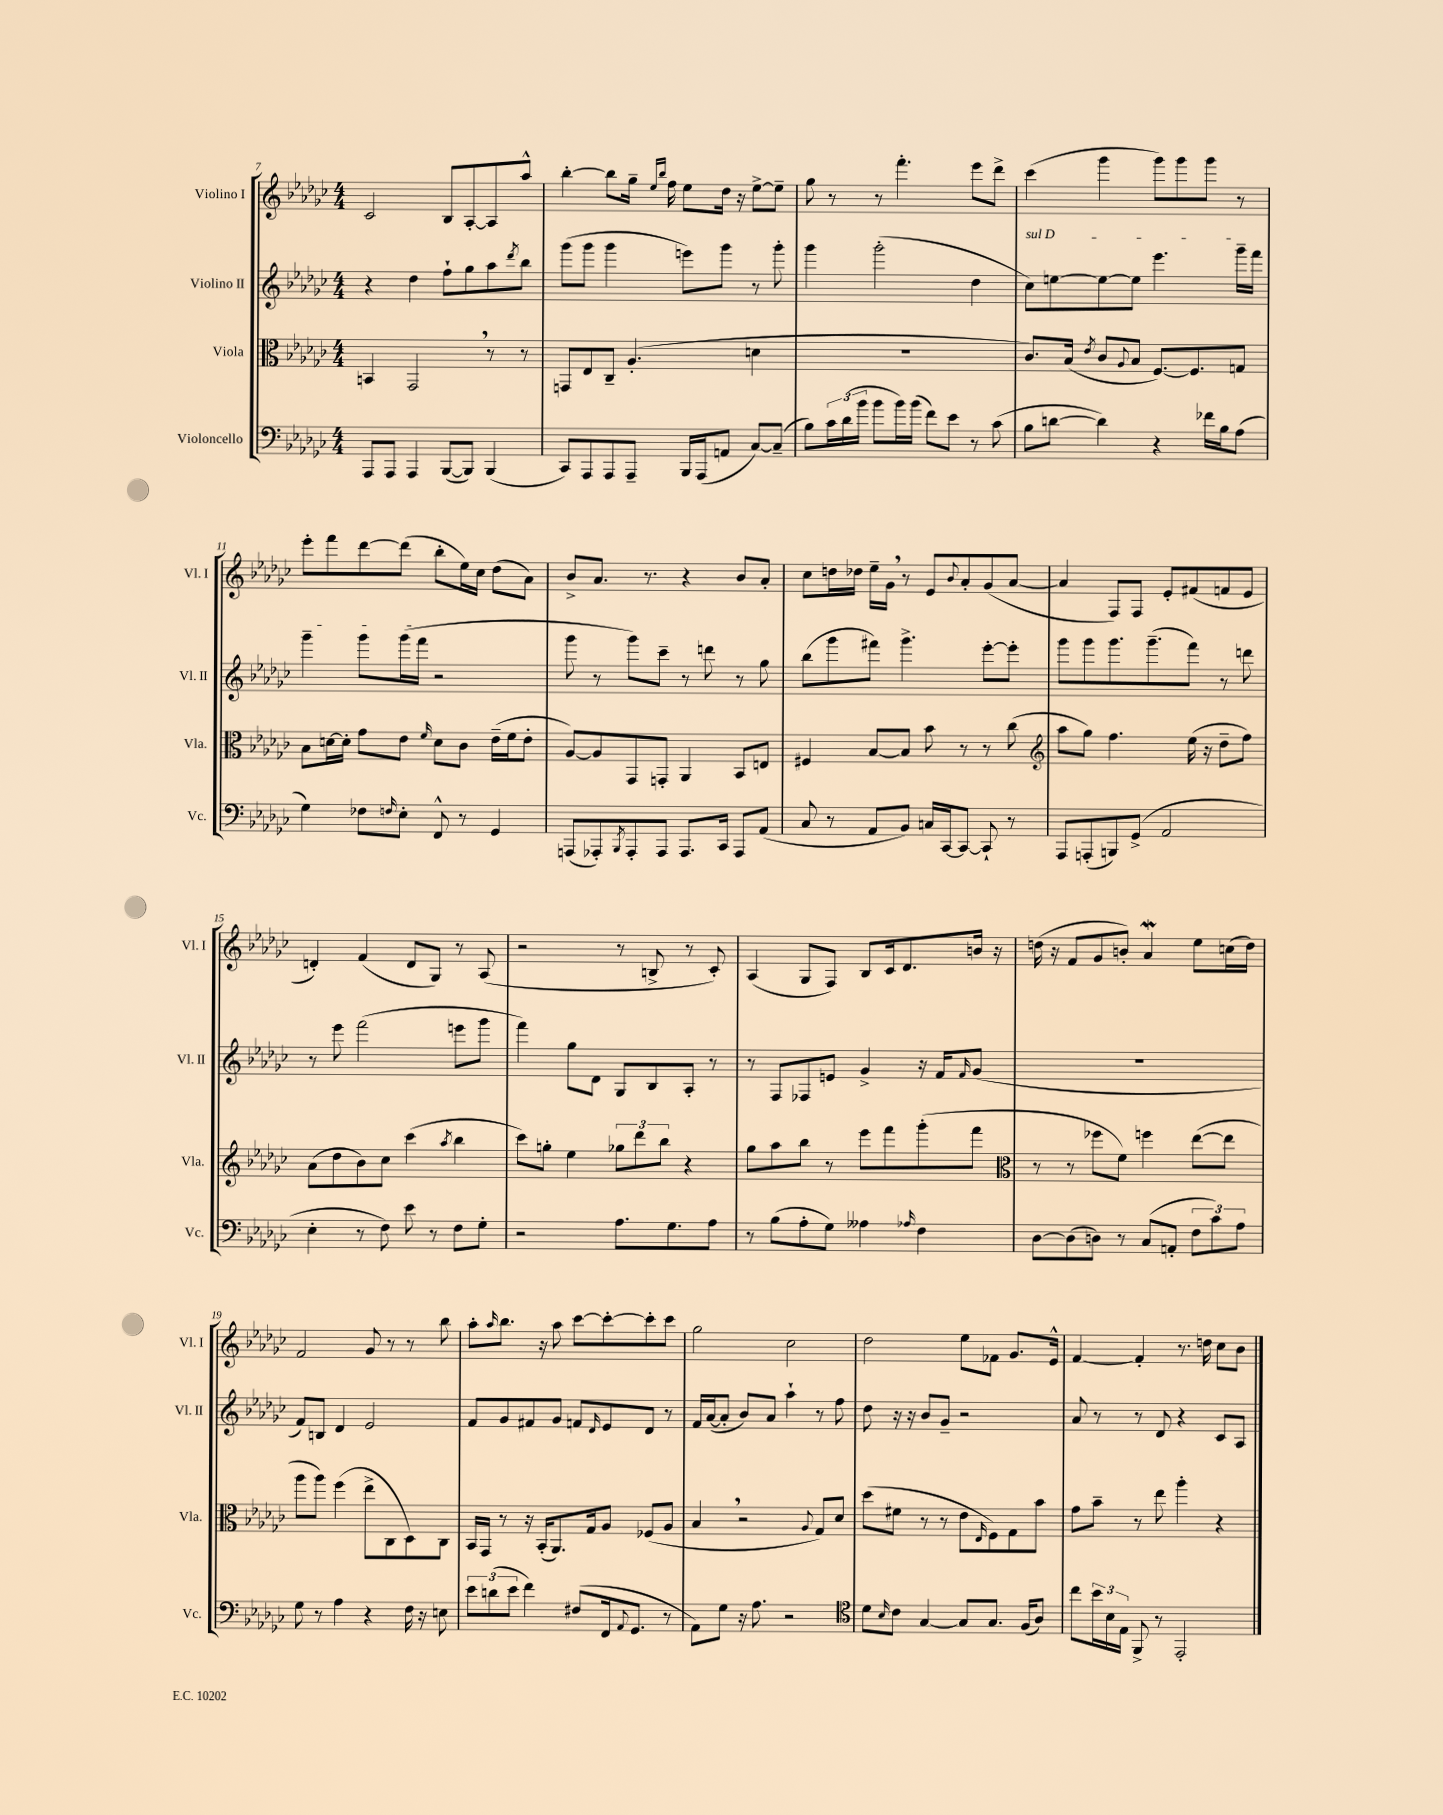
<<
\new StaffGroup <<
\new Staff = "s0" \with { instrumentName = "Violino I" shortInstrumentName = "Vl. I" } {
    \clef treble \key ges \major \numericTimeSignature \time 4/4
    ces'2 bes8 aes8~-. aes8 aes''8-^ |
    bes''4~-. bes''8 ges''16-- \grace { ees''16 bes''16 } f''16 ees''8 des''16 r16 ees''8~-> ees''8-- |
    ges''8 r8 r8 f'''4.-. ees'''8 des'''8-> |
    ces'''4( ges'''4 ges'''8) ges'''8 ges'''8 r8 |
    ees'''8-. f'''8 des'''8~ des'''8( bes''8-. ees''16) ces''16 des''8( aes'8) |
    bes'8-> aes'8. r8. r4 bes'8 aes'8-. |
    ces''8 d''16 des''16 ees''16-- ges'16 \breathe r8 ees'8 \appoggiatura { bes'8 } aes'8-. ges'8( aes'8~ |
    aes'4 f8) f8 ees'8-. fis'8( f'8 ees'8 |
    d'4-.) f'4( d'8 ges8) r8 aes8( |
    r2 r8 b8-> r8 ces'8-.) |
    aes4( ges8 f8) bes8 ces'16 des'8. b'16 r16 |
    d''16( r16 f'8 ges'8 b'8-.) aes'4\mordent ees''8 c''16( d''16) |
    f'2 ges'8 r8 r8 bes''8 |
    aes''8-. \grace { aes''16 } bes''8. r16 aes''8 ces'''8~ ces'''8~-. ces'''8-. ces'''8 |
    ges''2 ces''2 |
    des''2 ees''8 fes'8 ges'8. ees'16-^ |
    f'4~ f'4-. r8. d''16 ces''8 bes'8 \bar "|." |
}
\new Staff = "s1" \with { instrumentName = "Violino II" shortInstrumentName = "Vl. II" } {
    \clef treble \key ges \major \numericTimeSignature \time 4/4
    r4 des''4 f''8-! ges''8 aes''8 \acciaccatura { des'''8 } bes''8 |
    ges'''8( ges'''8 ges'''4 e'''8) ges'''8 r8 ges'''8-. |
    ges'''4 ges'''2-.( des''4 |
    \once \override TextSpanner.bound-details.left.text = \markup { \italic "sul D" } ces''8\startTextSpan) e''8~ e''8~ e''8 ees'''4. ges'''16-- f'''16 |
    ges'''4-- ges'''8 ges'''16( f'''16\stopTextSpan r2 |
    ges'''8 r8 ges'''8) ces'''8-- r8 d'''8 r8 ges''8 |
    bes''8( ges'''8 fis'''8) ges'''4.-> ees'''8~-. ees'''8-. |
    ges'''8 ges'''8 ges'''8. ges'''8.--( f'''8) r8 d'''8 |
    r8 ees'''8 f'''2( e'''8 ges'''8 |
    f'''4) ges''8 des'8 ges8 bes8 aes8-. r8 |
    r8 f8 fes8 e'8 ges'4-> r16 f'16 \grace { f'16 } ges'8( |
    R1 |
    f'8) b8 des'4 ees'2 |
    f'8 ges'8 fis'8 ges'8 f'8 \grace { des'16 } ees'8 des'8 r8 |
    f'16 aes'16~( aes'8-. bes'8) aes'8 aes''4-! r8 f''8 |
    des''8 r16 r16 bes'8 ges'8-- r2 |
    aes'8 r8 r8 des'8 r4 ces'8 aes8 \bar "|." |
}
\new Staff = "s2" \with { instrumentName = "Viola" shortInstrumentName = "Vla." } {
    \clef alto \key ges \major \numericTimeSignature \time 4/4
    b,4 ges,2 \breathe r8 r8 |
    g,8 ees8 ces8-- aes4.-.( d'4 |
    R1 |
    ces'8.) bes16( \acciaccatura { ees'8 } ces'8 \appoggiatura { aes8 } bes8 f8.~) f8. g8 |
    bes8 d'16~ d'16-. ges'8 ees'8 \grace { f'16 } d'8 ces'8 ees'16--( f'16 ees'8-. |
    aes8~) aes8 ges,8 g,8-. aes,4 bes,8 e8 |
    fis4 bes8~ bes8 bes'8 r8 r8 ces''8( |
    \clef treble aes''8 ges''8) f''4. ees''16( r16 des''8-- f''8) |
    aes'8( des''8 bes'8) ces''8 ces'''4( \acciaccatura { aes''8 } bes''4 |
    ces'''8) g''8-. ees''4 \tuplet 3/2 { ges''8 des'''8 bes''8 } r4 |
    ges''8 aes''8 bes''8 r8 ees'''8 f'''8 ges'''8-.( f'''8 |
    \clef alto r8 r8 fes''8 f'8) f''4 ees''8~( ees''8 |
    aes''8 aes''8) f''4( ees''8-> ces8 des8) ces8 |
    bes,16 ges,16 r8 r16 bes,16-.( aes,8.) ges16 aes8 fes8( aes8 |
    bes4 \breathe r2 \appoggiatura { aes8 } ges8) des'8 |
    des''8( fis'8 r8 r8 ees'8 \grace { ees16 } f8) ges8 bes'8 |
    ges'8 bes'8-- r8 ees''8 aes''4-. r4 \bar "|." |
}
\new Staff = "s3" \with { instrumentName = "Violoncello" shortInstrumentName = "Vc." } {
    \clef bass \key ges \major \numericTimeSignature \time 4/4
    aes,,8 aes,,8 aes,,4 bes,,8~( bes,,8) bes,,4( |
    ces,8) aes,,8 aes,,8 aes,,8-- bes,,16 aes,,16( a,8 ces8~) ces8--( |
    bes8) \tuplet 3/2 { ces'16 des'16( bes'16 } bes'8 bes'16) bes'16( f'8) ees'8 r8 ces'8( |
    bes8 d'8~ d'4) r4 fes'16 bes16 aes8( |
    ges4) fes8 \grace { f16 } ees8-. f,8-^ r8 ges,4 |
    a,,8( aes,,8-.) \acciaccatura { bes,,8 } aes,,8-. aes,,8 aes,,8. ces,16 aes,,8 aes,8( |
    ces8 r8 aes,8 bes,8) c16 ces,16~ ces,8~ ces,8-! r8 |
    aes,,8 a,,8-.( b,,8) ges,8->( aes,2 |
    ees4-. r8 f8) ees'8 r8 f8 ges8-. |
    r2 aes8. ges8. aes8 |
    r8 bes8( aes8-. ges8) aeses4 \grace { aes16 } f4 |
    des8~ des8( d8) r8 ces8( a,8-. \tuplet 3/2 { f8 ces'8) aes8 } |
    ges8 r8 aes4 r4 f16 r16 e8 |
    \tuplet 3/2 { ees'8 d'8( ees'8 } f'4) fis8( f,16 \appoggiatura { aes,8 } ges,8. r8 |
    aes,8) ges8 r16 aes8. r2 |
    \clef tenor des'8 \grace { bes16 } ces'8 ges4~ ges8 ges8. f16( aes8) |
    ces''8 \tuplet 3/2 { bes'16 bes16 ees16 } f,8-> r8 ees,2-. \bar "|." |
}
>>
>>
\layout { \context { \Score currentBarNumber = #7 } }
